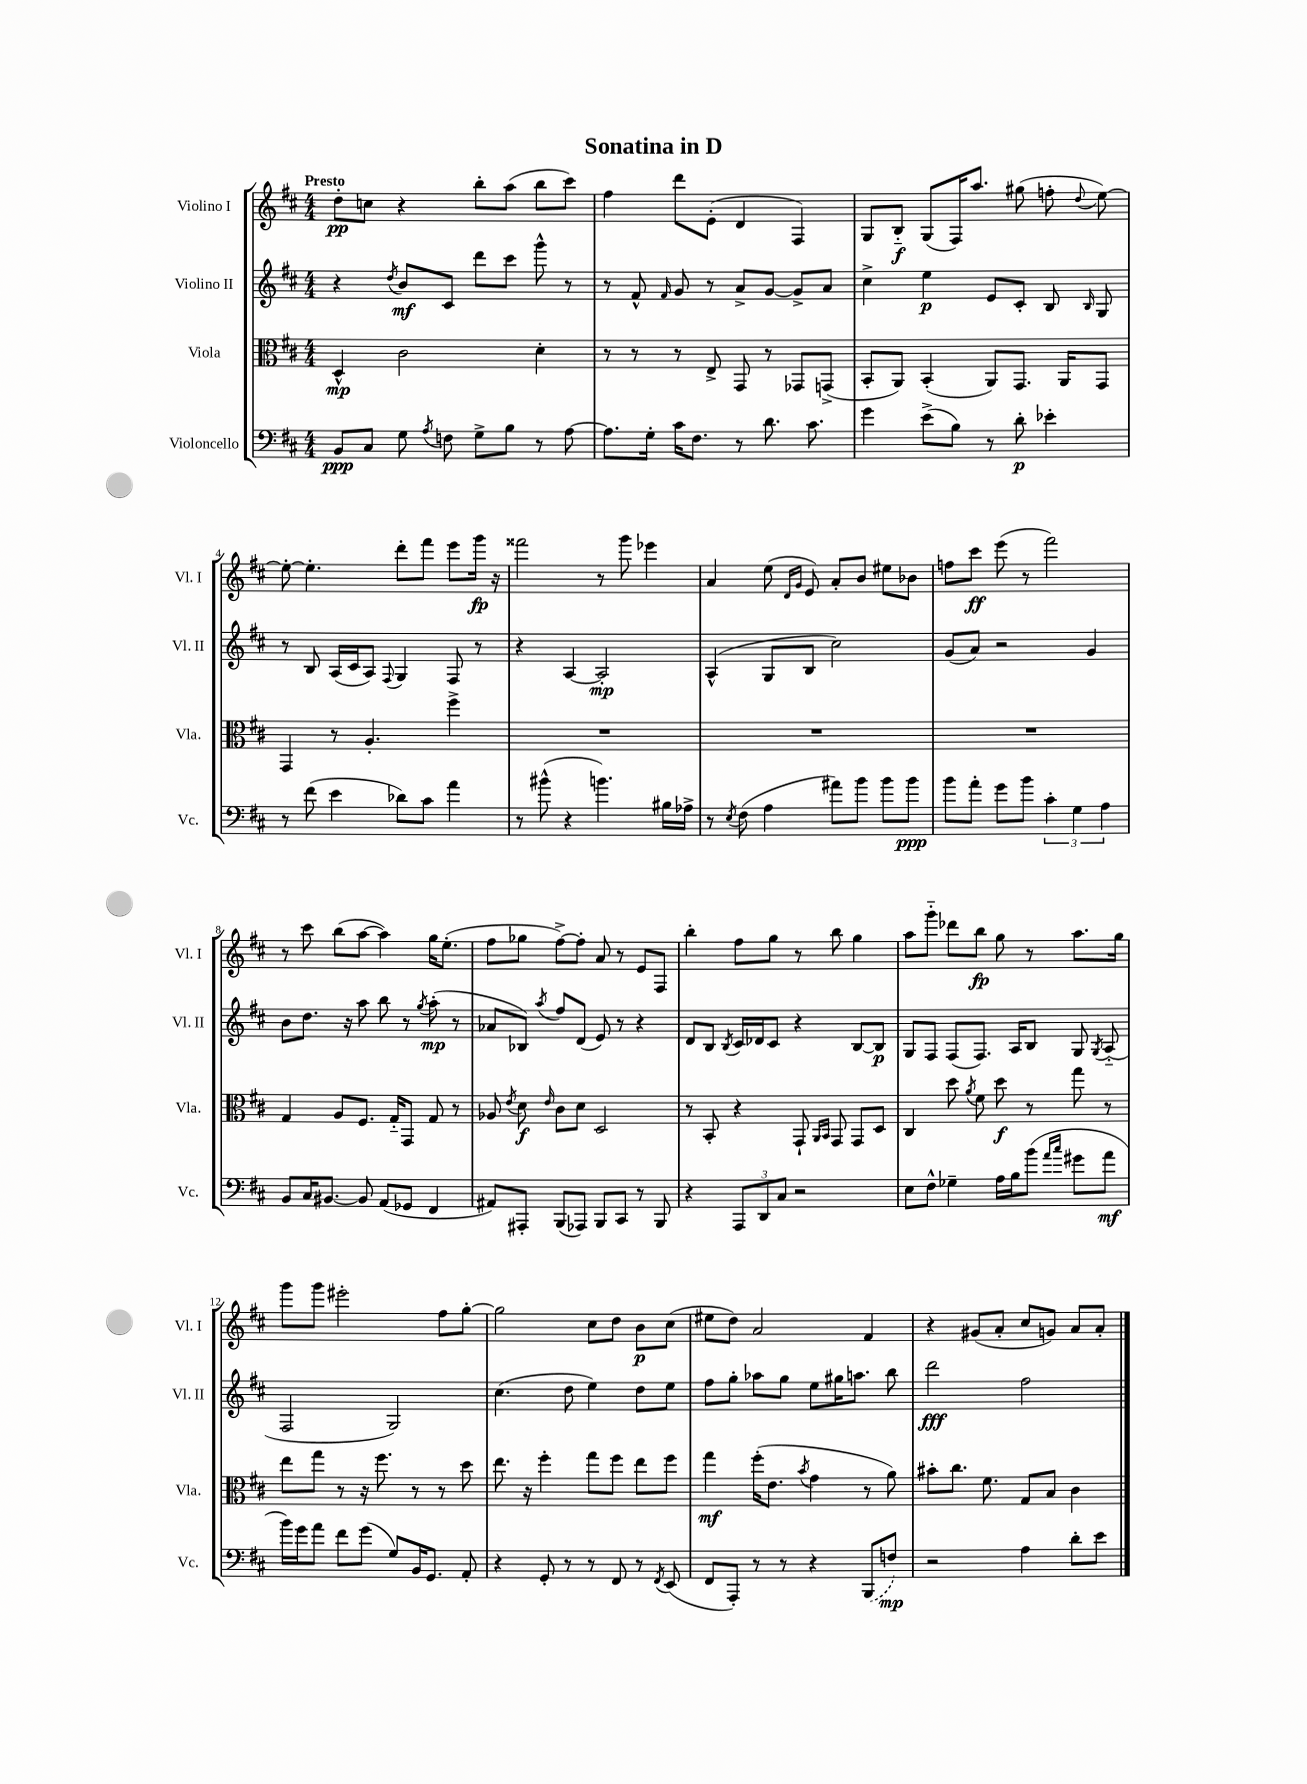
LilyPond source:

\header { title = "Sonatina in D" }
<<
\new StaffGroup <<
\new Staff = "s0" \with { instrumentName = "Violino I" shortInstrumentName = "Vl. I" } {
    \clef treble \key d \major \numericTimeSignature \time 4/4 \tempo "Presto"
    \autoBeamOff d''8[-.\pp c''8] r4 b''8[-. a''8]( b''8[ cis'''8]) |
    fis''4 d'''8[ e'8]-.( d'4 fis4) |
    g8[ b8]-_\f g8[( fis16) a''8.] gis''8( f''8-. \appoggiatura { d''8 } e''8~) |
    e''8~-. e''4.-. d'''8[-. fis'''8] e'''8[ g'''16]\fp r16 |
    fisis'''2 r8 g'''8 ees'''4 |
    a'4 e''8( \grace { d'16[ g'16] } e'8) a'8[-. b'8] eis''8[ bes'8] |
    f''8[ cis'''8]\ff e'''8( r8 fis'''2) |
    r8 cis'''8 b''8[( a''8]~ a''4) g''16[ e''8.]-.( |
    fis''8[ ges''8] fis''8[~->) fis''8]-. a'8 r8 e'8[ fis8] |
    b''4-. fis''8[ g''8] r8 b''8 g''4 |
    a''8[ g'''8]-_ des'''8[ b''8]\fp g''8 r8 a''8.[ g''16] |
    g'''8[ g'''8] eis'''2-. fis''8[ g''8]~-. |
    g''2 cis''8[ d''8] b'8[\p cis''8]( |
    eis''8[ d''8]) a'2 fis'4 |
    r4 gis'8[( a'8]-. cis''8[ g'8]) a'8[ a'8]-. \bar "|." |
}
\new Staff = "s1" \with { instrumentName = "Violino II" shortInstrumentName = "Vl. II" } {
    \clef treble \key d \major \numericTimeSignature \time 4/4
    \autoBeamOff r4 \acciaccatura { d''8 } b'8[\mf cis'8] d'''8[ cis'''8] g'''8-^ r8 |
    r8 fis'8-^ \grace { fis'16 } g'8 r8 a'8[-> g'8]~ g'8[-> a'8] |
    cis''4-> e''4\p e'8[ cis'8]-. b8 \grace { b16 } g8 |
    r8 b8 a16[( cis'16 a8]) \appoggiatura { fis8 } g4 fis8 r8 |
    r4 a4~ a2-.\mp |
    a4-^( g8[ b8] cis''2) |
    g'8[( a'8]) r2 g'4 |
    b'8[ d''8.] r16 a''8 b''8 r8 \acciaccatura { g''8 } a''8-.\mp( r8 |
    aes'8[ bes8]) \acciaccatura { a''8 } fis''8[ d'8]( e'8) r8 r4 |
    d'8[ b8] \acciaccatura { b8 } cis'16[ des'16 cis'8] r4 b8[~ b8]\p |
    g8[ fis8] fis8[( fis8.]) a16[ b8] g8 \acciaccatura { g8 } a8-_( |
    fis2 g2) |
    cis''4.( d''8 e''4) d''8[ e''8] |
    fis''8[ g''8]-. aes''8[ g''8] e''8[ gis''16 a''8.] b''8 |
    d'''2\fff fis''2 \bar "|." |
}
\new Staff = "s2" \with { instrumentName = "Viola" shortInstrumentName = "Vla." } {
    \clef alto \key d \major \numericTimeSignature \time 4/4
    \autoBeamOff d4-^\mp cis'2 d'4-. |
    r8 r8 r8 e8-> g,8 r8 ges,8[ g,8]->( |
    b,8[-. a,8]) b,4-.( a,8[) g,8.] a,16[ g,8] |
    g,4 r8 a4.-. fis''4-> |
    R1 |
    R1 |
    R1 |
    g4 a8[ fis8.] g16[-_ g,8] g8 r8 |
    aes8 \acciaccatura { e'8 } d'8\f \grace { e'16 } cis'8[ d'8] d2 |
    r8 b,8-. r4 g,8-! \grace { a,16[ b,16] } g,8 g,8[ d8] |
    cis4 d''8 \acciaccatura { a'8 } fis'8 d''8\f r8 g''8 r8 |
    e''8[ g''8] r8 r16 fis''8. r8 r8 d''8 |
    e''8. r16 fis''4-. g''8[ fis''8] e''8[ fis''8] |
    g''4\mf fis''16[-.( e'8.] \acciaccatura { b'8 } g'4 r8 a'8) |
    bis'8[-. cis''8.] fis'8. g8[ b8] cis'4 \bar "|." |
}
\new Staff = "s3" \with { instrumentName = "Violoncello" shortInstrumentName = "Vc." } {
    \clef bass \key d \major \numericTimeSignature \time 4/4
    \autoBeamOff b,8[\ppp cis8] g8 \acciaccatura { a8 } f8 g8[-> b8] r8 a8~ |
    a8.[ g16]-. cis'16[ fis8.] r8 d'8. cis'8. |
    g'4 e'8[->( b8]) r8 d'8-.\p ees'4-. |
    r8 fis'8( e'4 des'8[) cis'8] a'4 |
    r8 bis'8-^( r4 b'4.) bis16[ aes16]-> |
    r8 \acciaccatura { e8 } fis8( a4 ais'8[) b'8] b'8[ b'8]\ppp |
    b'8[ a'8]-. g'8[ b'8] \tuplet 3/2 { cis'4-. g4 a4 } |
    b,8[ cis16 bis,8.]~ bis,8 a,8[( ges,8] fis,4 |
    ais,8[) ais,,8]-. b,,8[( aes,,8]) b,,8[ cis,8] r8 b,,8 |
    r4 \tuplet 3/2 { a,,8[ d,8 cis8] } r2 |
    e8[ fis8]-^ ges4-- a16[ b16 b'8]( \grace { a'16[ cis''16] } gis'8[ a'8]\mf |
    b'16[) g'16 a'8] fis'8[ g'8]( g8[) b,16 g,8.] a,8-. |
    r4 g,8-. r8 r8 fis,8 r8 \acciaccatura { fis,8 } e,8( |
    fis,8[ a,,8]-.) r8 r8 r4 \once \slurDashed b,,8[( f8]\mp) |
    r2 a4 d'8[-. e'8] \bar "|." |
}
>>
>>
